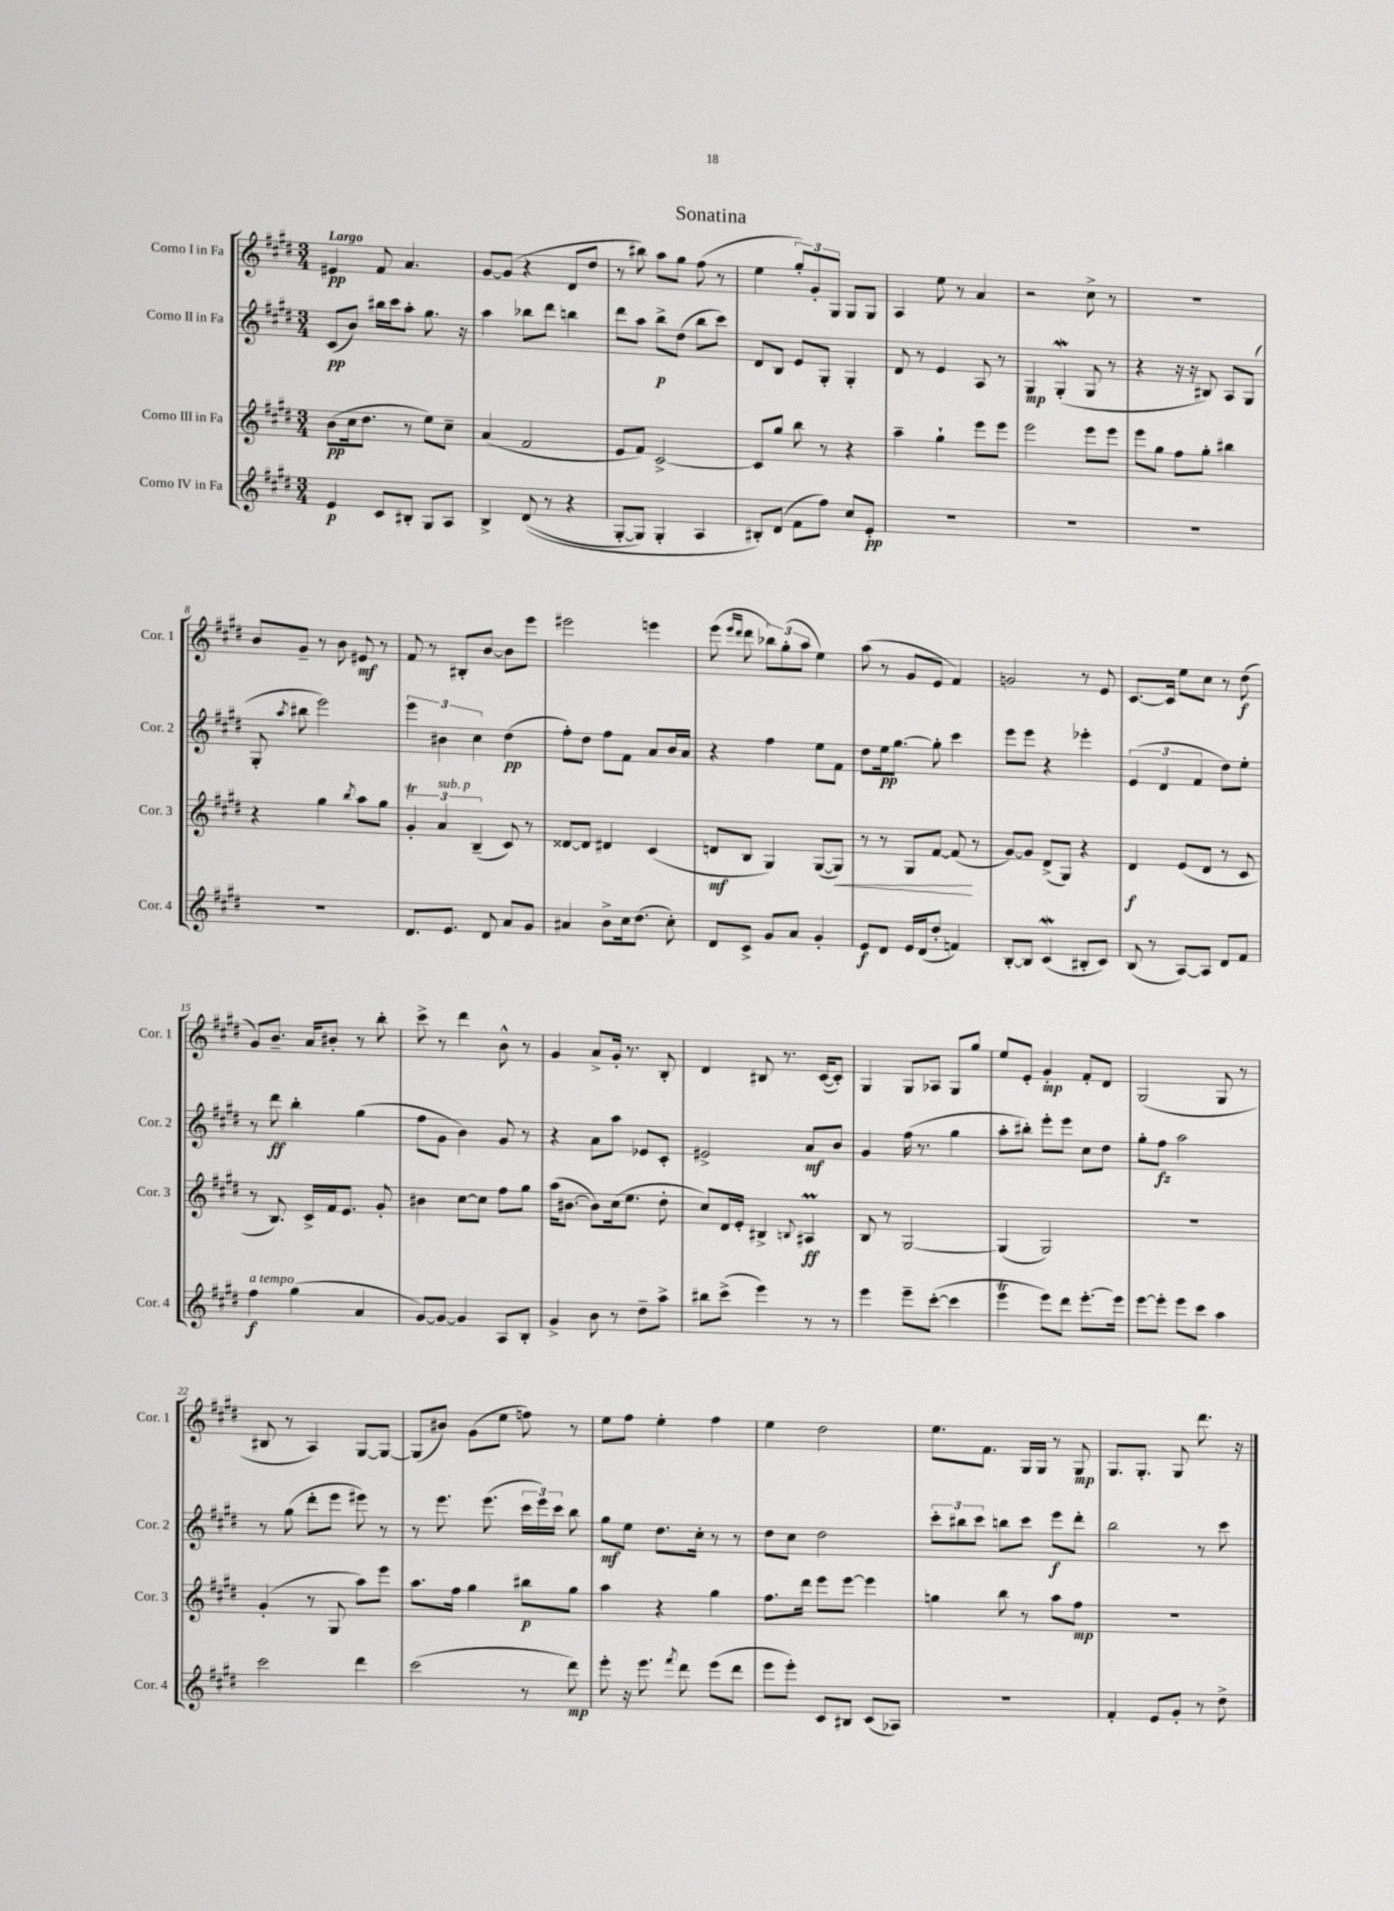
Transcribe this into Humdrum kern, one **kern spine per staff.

**kern	**kern	**kern	**kern
*staff4	*staff3	*staff2	*staff1
*clefG2	*clefG2	*clefG2	*clefG2
*k[f#c#g#d#]	*k[f#c#g#d#]	*k[f#c#g#d#]	*k[f#c#g#d#]
*M3/4	*M3/4	*M3/4	*M3/4
4e	(8b	(8c#	4e#
.	16cc#	8b)	.
.	8.dd#	.	.
8c#	.	16bb#	8f#
.	.	16ccc#	.
8B#'	8r	8aa'	4.a
8G#	8ee)	8.gg#	.
8A	8cc#~	.	.
.	.	16r	.
=	=	=	=
4B^	(4a	4aa	[8g#
.	.	.	(8g#]
&((8d#	2f#	8bb-	4r
8r	.	8ddd#	.
4r	.	4bb	8d#
.	.	.	8dd#
=	=	=	=
[8G#'	8e	8ddd#	8r
8G#])	8f#)	8aa	8bb#)
4G#'	[2c#^	8bb^	8aa
.	.	(8dd#	8gg#
4A	.	8bb	(8ff#
.	.	8ccc#)	8r
=	=	=	=
8B#'&)	8c#]	8d#	4ee
(8d#	8gg#	8B	.
8f#	8bb	8e	12gg#')
.	.	.	12g#'
8ff#)	8r	8G#'	.
.	.	.	12G#
8cc#	4r	4G#'	8G#
8e'	.	.	8G#
=	=	=	=
2.r	4aa~	8d#	4A
.	.	8r	.
.	4gg#`	4e	8ee
.	.	.	8r
.	8eee	8A	4a
.	8eee	8r	.
=	=	=	=
2.r	2eee	4G#	2r
.	.	(4G#'	.
.	8eee	8G#	8cc#^
.	8eee	8r	8r
=	=	=	=
2.r	8eee	4r	2.r
.	8gg#	.	.
.	8ff#	16r	.
.	.	16r	.
.	8gg#'	8B#)	.
.	4bb#	8A	.
.	.	(8G#	.
=	=	=	=
2.r	4r	8G#'	8b
.	.	8qaa	.
.	.	8bb#	8g#~
.	4gg#	2eee)	8r
.	.	.	8b
.	8qbb	.	.
.	8aa	.	8e#
.	8gg#	.	8r
=	=	=	=
8.d#	6g#'	6eee	8f#
.	.	.	8r
.	6a	6b#	.
8.e	.	.	.
.	.	.	8B#'
.	(6B~	6cc#	.
8d#	.	.	[8b
8a	8c#)	(4dd#	8b]
8g#	8r	.	8eee
=	=	=	=
4a#	[8d##	8ff#')	2eee#
.	8d##]	8dd#	.
8b^	4d#	8ff#	.
16cc#	.	8f#	.
(8.dd#	.	.	.
.	(4c#	8a	4eee
8cc#')	.	16b	.
.	.	16a	.
=	=	=	=
8d#	8d	4r	(8eee
.	.	.	16qqeee
.	.	.	16qqddd#
8c#^	8B	.	8ddd#
8g#	4G#)	4ff#	12bb-)
.	.	.	(12gg#'
8a	.	.	.
.	.	.	12aa
4g#'	([8G#	8ee	4ee)
.	8G#])	8f#	.
=	=	=	=
8e	8r	8dd#	(8aa
8d#	8r	16ee	8r
.	.	[8.gg#	.
16e	8G#	.	8g#
(16d#	.	.	.
8dd#'	[8f#	8gg#']	8e
4f)	(8f#]	4ccc#	4f#)
.	8r	.	.
=	=	=	=
[8B'	[8g#)	8eee	2g
8B]	8g#]	8eee	.
(4c#	(8d#^	4r	.
.	8G#)	.	.
8B#'	4r	4eee-'	8r
8c#)	.	.	8e
=	=	=	=
(8B	4d#	(6e	[8.c#
8r	.	.	.
.	.	6d#	.
.	.	.	16c#]
[8A)	(8e	.	8ee
.	.	6f#	.
8A]	8d#	.	8cc#
8d#	8r	8dd#)	8r
8f#	8c#	8ee'	(8dd#
=	=	=	=
4ff#	8r	8r	8g#)
.	8.B)	8ddd#	8.b~
(4gg#	.	4bb'	.
.	16c#^	.	16a
.	16f#	.	8b#'
.	8.e	.	.
4a	.	(4gg#	8r
.	8g#'	.	8bb'
=	=	=	=
[8g#)	4b#	8ff#	8ccc#^
8g#_	.	8g#	8r
4g#]	[8cc#	4b)	4ddd#
.	8cc#]	.	.
8A	8ff#	8g#	8b^^
8B'	8gg#	8r	8r
=	=	=	=
4g#^	(16aa	4r	4g#
.	[8.b#	.	.
8b	8b#])	8a	8a^
8r	(16cc#	8aa	16g#'
.	8.ee	.	8.r
8dd#~	.	8e-	.
8aa^	8dd#'	8c#'	8B'
=	=	=	=
8bb#	8cc#)	2e#^	4d#
(8ccc#^	16d#	.	.
.	16e'	.	.
4eee)	4B#^	.	8B#
.	.	.	8.r
.	8qqB	.	.
8r	4A#	8a	.
.	.	.	([16c#
8r	.	8b	8c#'])
=	=	=	=
4eee	8B	4g#	4G#
.	8r	.	.
8eee~	[2G#	(16ff#	8G#
.	.	8.r	.
([8ccc#'	.	.	8A-
4ccc#]	.	4gg#	8G#
.	.	.	8gg#
=	=	=	=
4eee	(4G#]	8aa'	8ee
.	.	8bb#')	8e'
8eee)	2G#)	8eee'	4g#'
8ddd#	.	8eee	.
[8.eee'	.	8cc#	8f#'
.	.	8dd#	8d#
16eee]	.	.	.
=	=	=	=
[8eee	2.r	8gg#'	(2G#
8eee']	.	8ff#	.
8eee	.	2aa	.
8ccc#	.	.	.
4aa	.	.	8G#
.	.	.	8r
=	=	=	=
2ccc#	(4g#'	8r	8B#
.	.	(8gg#	8r
.	8r	8ddd#'	4A)
.	8G#	8eee	.
4ddd#	8aa)	8eee#)	[8G#
.	8eee	8r	8G#_
=	=	=	=
(2ccc#	8.aa	8r	(8G#]
.	.	8.eee	8b#)
.	16ff#	.	.
.	4gg#	.	(8g#
.	.	(8.eee	.
.	.	.	8ee
8r	8bb#	24ccc#	8ff)
.	.	24eee)	.
.	.	24ccc#	.
8ddd#)	8gg#	8bb	8r
=	=	=	=
8eee'	4aa	8gg#	8ee
16r	.	8ee	8ff#
8.eee	.	.	.
.	4r	8.dd#	4ee'
8qfff#	.	.	.
8ddd#	.	.	.
.	.	16cc#'	.
(8eee	4gg#	8r	4ff#
8ddd#	.	8r	.
=	=	=	=
8eee	8.ff#	8dd#	4ee
8eee')	.	8cc#	.
.	16ddd#	.	.
8c#	8eee	2dd#	2dd#
8B#	[8eee	.	.
(8c#	4eee]	.	.
8A-)	.	.	.
=	=	=	=
2.r	4gg	12ccc#'	8.ee
.	.	12bb#	.
.	.	12ccc#	.
.	.	.	8.f#
.	8bb	8bb	.
.	8r	8ccc#	16G#
.	.	.	16G#
.	8aa	8eee	8r
.	8ff#	8ddd#'	8G#
=	=	=	=
4f#'	2.r	2bb	8.G#
.	.	.	8.G#'
8e	.	.	.
8g#'	.	.	8G#
8r	.	8r	8.ddd#
8dd#^	.	8ccc#	.
.	.	.	16r
==	==	==	==
*-	*-	*-	*-
